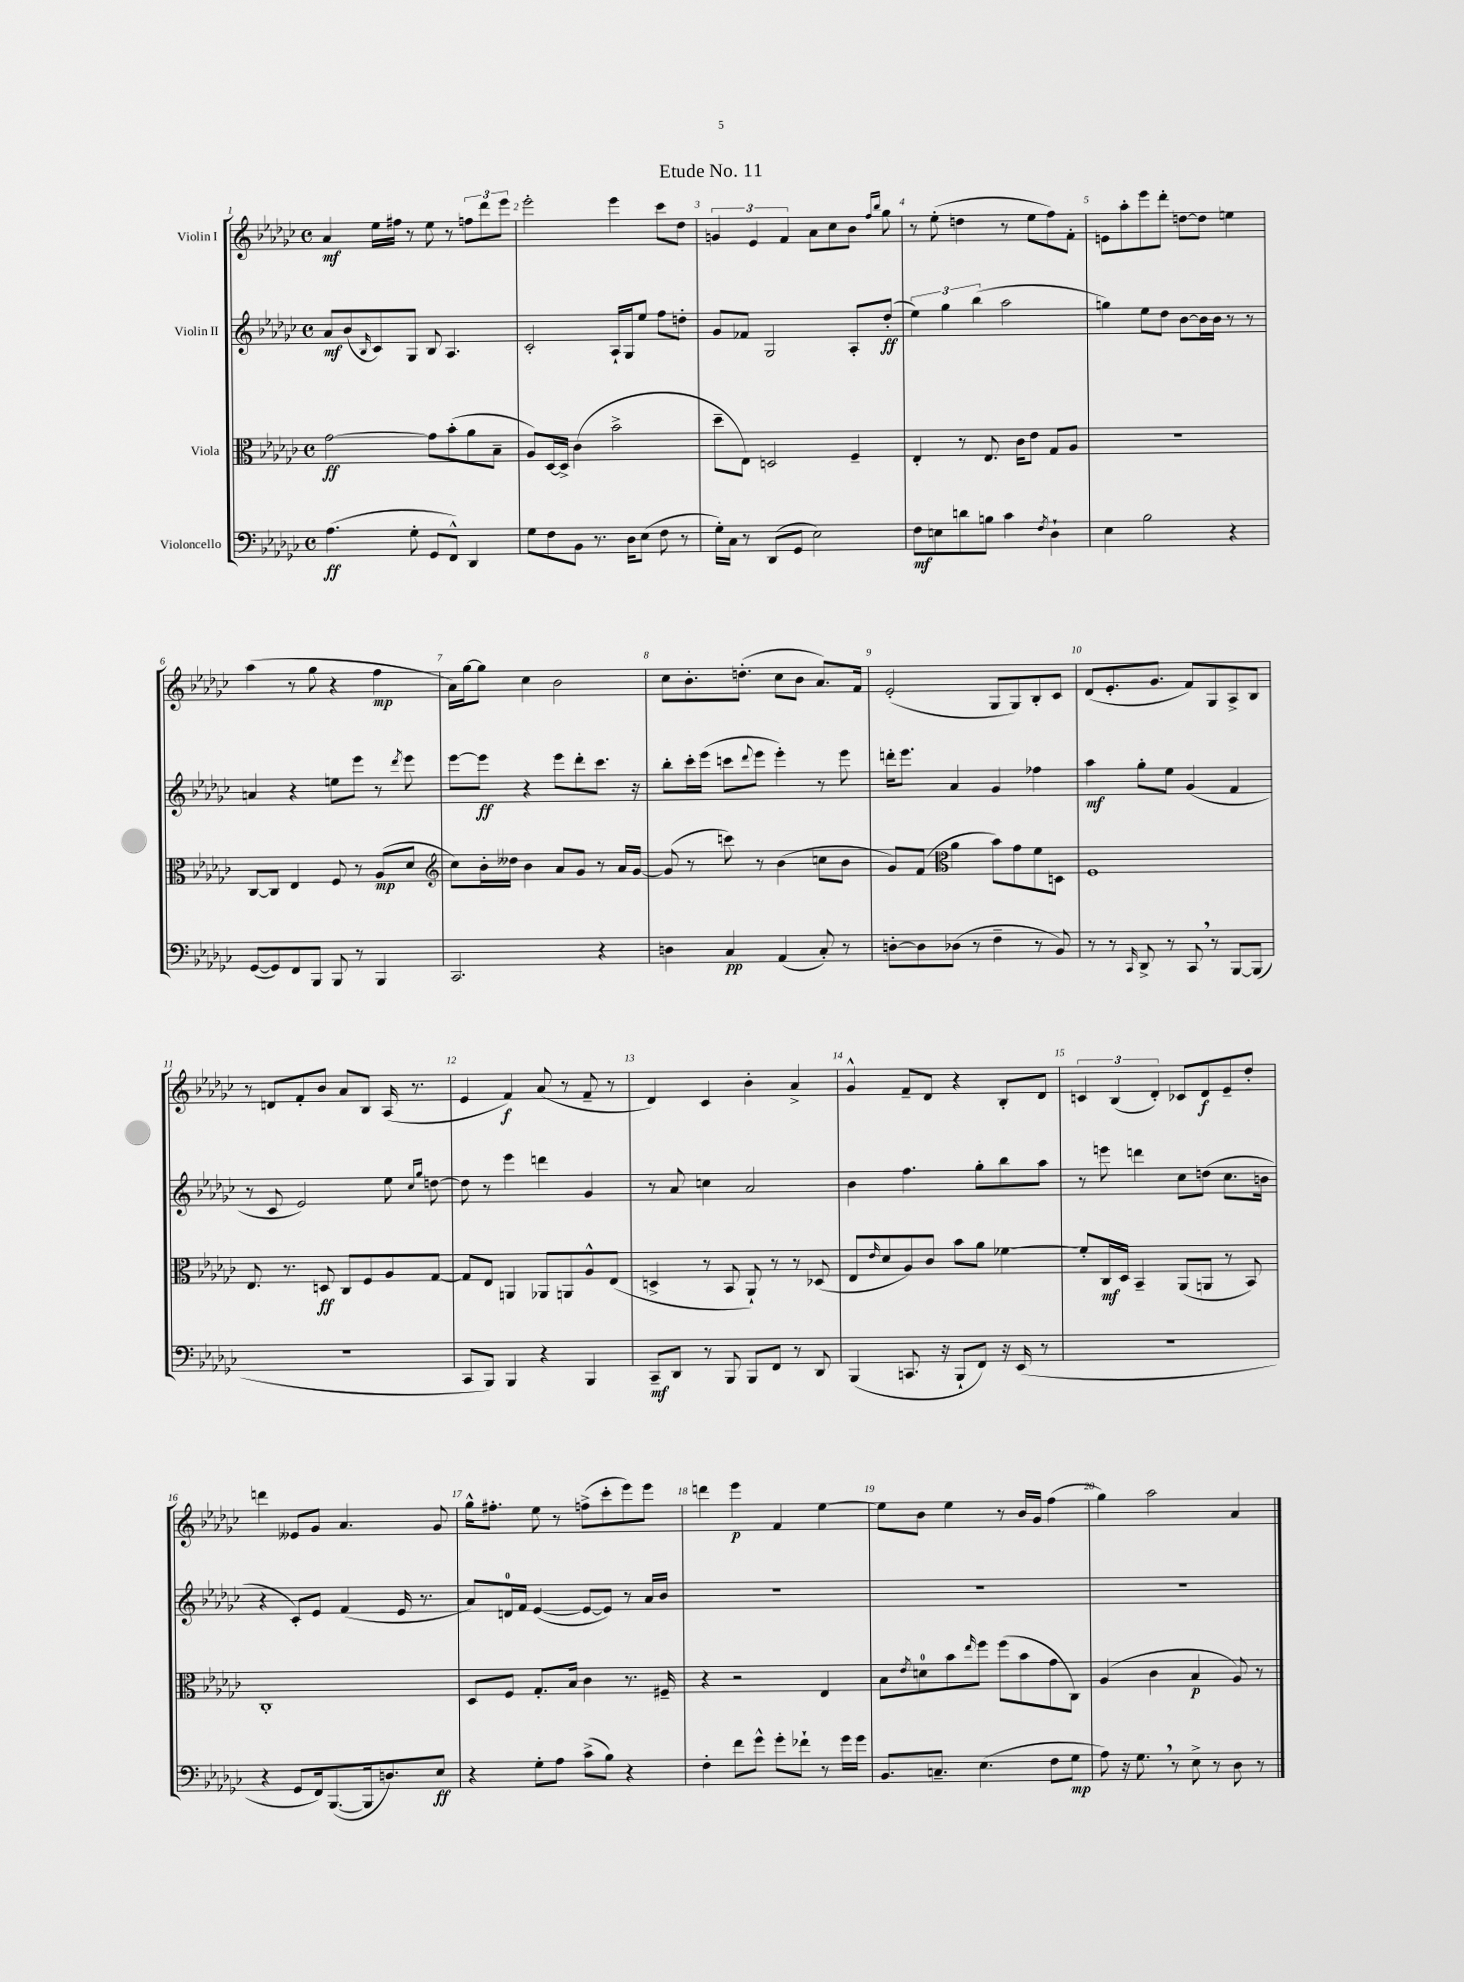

**kern	**kern	**kern	**kern
*staff4	*staff3	*staff2	*staff1
*clefF4	*clefC3	*clefG2	*clefG2
*k[b-e-a-d-g-c-]	*k[b-e-a-d-g-c-]	*k[b-e-a-d-g-c-]	*k[b-e-a-d-g-c-]
*M4/4	*M4/4	*M4/4	*M4/4
*met(c)	*met(c)	*met(c)	*met(c)
(4.A-	[2g-	8a-	4a-
.	.	(8b-	.
.	.	16qqB-	.
.	.	8c-)	16ee-
.	.	.	16ff#
8G-'	.	8G-	8r
8GG-	8g-]	8B-	8ee-
8FF^^)	(8b-'	4.A-	8r
4DD-	8a-	.	12ff
.	.	.	12ddd-
.	8B-~	.	.
.	.	.	12eee-
=	=	=	=
8G-	8A-)	2c-'	2eee-'
8F	[16D-	.	.
.	16D-^]	.	.
8BB-	(4c-	.	.
8.r	.	.	.
.	2b-^	16A-`	4eee-
16D-	.	16G-	.
(8E-	.	8ee-	.
8F	.	8ff	8ccc-
8r	.	8dd'	8dd-
=	=	=	=
16G-')	8dd-~	8g-	6g
16C-	.	.	.
8r	8E-)	8f-	.
.	.	.	6e-
(8DD-	2D	2G-	.
.	.	.	6f
8GG-	.	.	.
2E-)	.	.	8a-
.	.	.	8cc-
.	4F~	8A-'	8b-
.	.	.	16qqff
.	.	.	16qqbb-
.	.	(8dd-'	8gg-
=	=	=	=
8F	4E-'	6ee-)	8r
8E	.	.	(8ee-'
.	.	6gg-	.
8d	8r	.	4dd
.	.	(6bb-	.
8B	8.E-	.	.
4c-	.	2aa-	8r
.	16c-	.	.
.	8e-	.	8ee-
8qF	.	.	.
4D-`	8G-	.	8ff)
.	8A-	.	8f'
=	=	=	=
4E-	1r	4gg)	8e
.	.	.	8aa-'
2B-	.	8ee-	8eee-
.	.	8dd-	8ddd-'
.	.	[8b-	[8dd
.	.	16b-]	8dd]
.	.	16b-	.
4r	.	8r	4ee
.	.	8r	.
=	=	=	=
([8GG-	[8C-	4a	(4aa-
8GG-])	8C-]	.	.
8FF	4E-	4r	8r
8BBB-	.	.	8gg-
8BBB-	8F	8ee	4r
8r	8r	8eee-	.
4BBB-	(8A-	8r	4ff
.	.	8qddd-	.
.	8d-	8eee-	.
=	=	=	=
*	*clefG2	*	*
2.CC-	8cc-)	[8eee-	16a-)
.	.	.	[16gg-
.	16b-'	8eee-]	8gg-]
.	16dd--	.	.
.	4b-	4r	4cc-
.	8a-	8eee-	2b-
.	8g-	8ddd-'	.
4r	8r	8.ccc-	.
.	16a-	.	.
.	[16g-	16r	.
=	=	=	=
4D	(8g-]	8bb-'	8cc-
.	8r	16ccc-'	8.b-'
.	.	(16eee-	.
4C-	8ccc)	8ccc	.
.	.	.	(8.dd'
.	.	8qqddd-	.
.	8r	8eee-	.
(4AA-	(4b-	4eee-')	8cc-
.	.	.	8b-
8C-')	8cc	8r	8.a-)
8r	8b-	8eee-	.
.	.	.	16f
=	=	=	=
[8D'	8g-)	16ddd'	(2e-'
.	.	8.eee-	.
8D]	(8f	.	.
*	*clefC3	*	*
(8D-	4a-	4a-	.
8r	.	.	.
4F~	8b-)	4g-	8G-
.	8g-	.	8G-)
8r	8f	4ff-	8B-'
8BB-)	8D	.	8c-
=	=	=	=
8r	1F	4aa-	(8d-
8r	.	.	8.e-'
16qqCC-	.	.	.
8DD-^	.	8gg-'	.
.	.	.	8.g-
8r	.	8ee-	.
8CC-	.	(4g-	8f)
8r	.	.	8G-
[8BBB-	.	4f	8A-^
(8BBB-]	.	.	8B-
=	=	=	=
1r	8.E-	8r	8r
.	.	8c-	8d
.	8.r	.	.
.	.	2e-)	8f'
.	8D	.	8b-
.	8C-	.	8a-
.	8F	.	8B-
.	8A-	8ee-	(16A-
.	.	.	8.r
.	.	16qqcc-	.
.	.	16qqgg-	.
.	[8G-	[8dd	.
=	=	=	=
8CC-	8G-]	8dd]	4e-
8BBB-)	8E-	8r	.
4BBB-	4AA	4eee-	4f)
4r	8AA-	4ddd	(8a-
.	8AA	.	8r
4BBB-	8A-^^	4g-	8f~
.	(8E-	.	8r
=	=	=	=
8CC-~	4D^	8r	4d-)
8DD-	.	8a-	.
8r	8r	4cc	4c-
8BBB-	8BB-	.	.
8BBB-	8AA-`)	2a-	4b-'
8FF	8r	.	.
8r	8r	.	4a-^
8DD-	(8D-	.	.
=	=	=	=
(4BBB-	8E-	4b-	4g-^^
.	16qqe-	.	.
.	8d-	.	.
8.CC	8A-)	4.ff	8f~
.	8c-	.	8d-
16r	.	.	.
8BBB-`	8b-	.	4r
8FF)	8a-	8gg-'	.
16r	[4f-	8bb-	8B-'
(16EE-	.	.	.
8r	.	8aa-	8d-
=	=	=	=
1r	8f-']	8r	6c
.	16C-	8eee	.
.	.	.	(6B-
.	16D-	.	.
.	4BB-~	4ddd	.
.	.	.	6d-')
.	(8AA-	8cc-	8c-
.	8AA	(8dd	8d-
.	8r	8.cc-	8e-~
.	8BB-)	.	8dd-'
.	.	16b	.
=	=	=	=
4r	1C-'	4r	4ddd
8GG-	.	8c-')	8e--
16FF)	.	8e-	8g-
([8.BBB-	.	.	.
.	.	(4f	4.a-
16BBB-]	.	.	.
8.D)	.	.	.
.	.	16e-	.
.	.	8.r	.
8E-	.	.	8g-
=	=	=	=
4r	8D-	8a-)	16gg-^^
.	.	.	8.ff#'
.	8F	16d	.
.	.	16f	.
8G-'	8.G-'	([4e-	8ee-
8A-	.	.	8r
.	16B-	.	.
(8c-^	4c-	8e-_	(8ff^
8B-)	.	8e-])	8ccc-'
4r	8.r	8r	8eee-)
.	.	16a-	8eee-
.	16F#~	16b-	.
=	=	=	=
4F'	4r	1r	4ddd
8f	2r	.	4eee-
8g-^^	.	.	.
8g-'	.	.	4f
8f-`	.	.	.
8r	4E-	.	[4ee-
16g-	.	.	.
16g-	.	.	.
=	=	=	=
8.BB-	8B-	1r	8ee-]
.	8qe-	.	.
.	8d	.	8b-
8.C~	.	.	.
.	8b-	.	4ee-
.	16qqee-	.	.
(4.E-	8ff	.	.
.	(8ff	.	8r
.	8b-	.	16b-
.	.	.	16g-
8F	8g-	.	(4ff
8G-	8C-)	.	.
=	=	=	=
8A-)	(4A-	1r	4gg-)
16r	.	.	.
8.G-	.	.	.
.	4c-	.	2aa-
8r	.	.	.
8E-^	4B-	.	.
8r	.	.	.
8D-	8A-)	.	4a-
8r	8r	.	.
==	==	==	==
*-	*-	*-	*-
